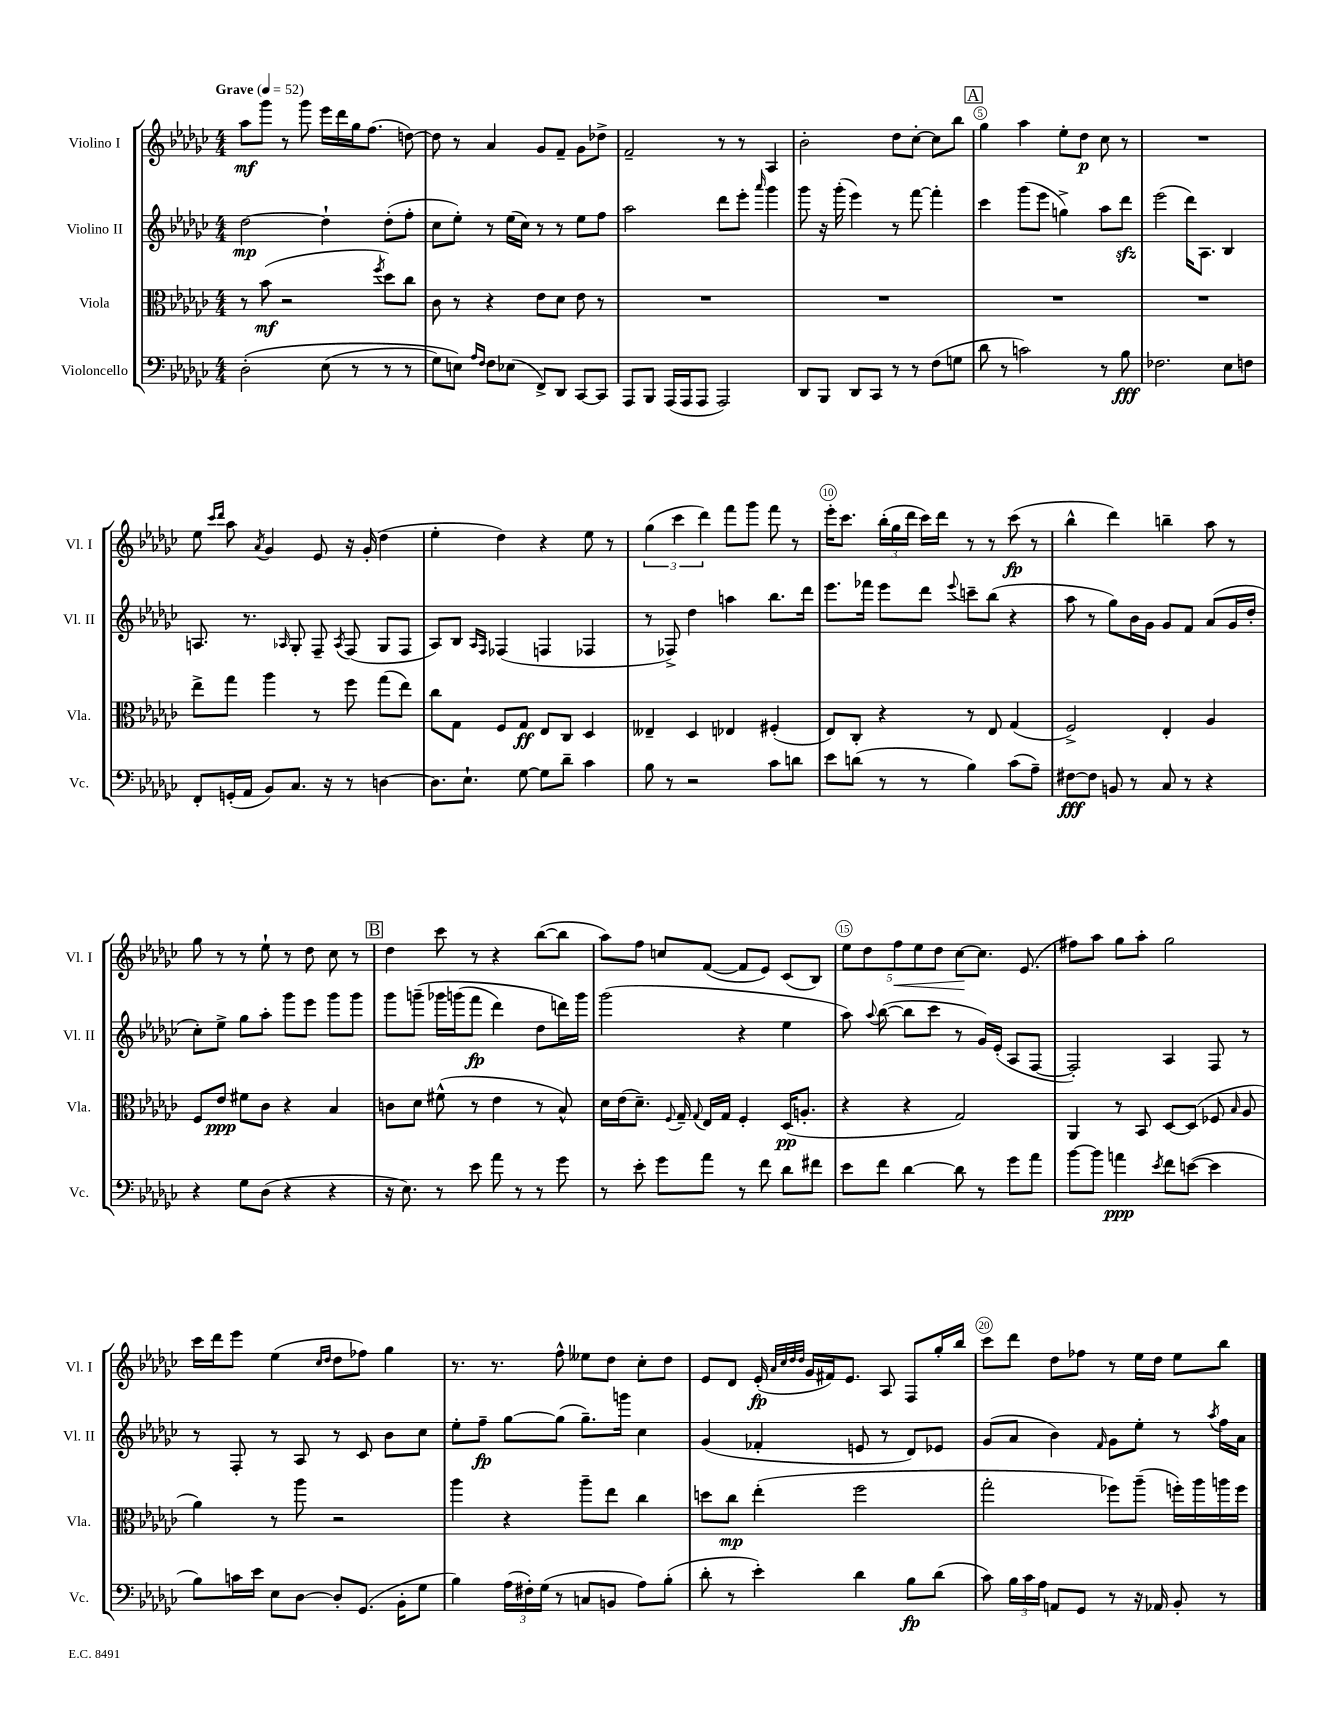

**kern	**dynam	**kern	**dynam	**kern	**dynam	**kern	**dynam
*part4	*part4	*part3	*part3	*part2	*part2	*part1	*part1
*staff4	*staff4	*staff3	*staff3	*staff2	*staff2	*staff1	*staff1
*I"Violoncello	*	*I"Viola	*	*I"Violino II	*	*I"Violino I	*
*I'Vc.	*	*I'Vla.	*	*I'Vl. II	*	*I'Vl. I	*
*clefF4	*	*clefC3	*	*clefG2	*	*clefG2	*
*k[b-e-a-d-g-c-]	*	*k[b-e-a-d-g-c-]	*	*k[b-e-a-d-g-c-]	*	*k[b-e-a-d-g-c-]	*
*M4/4	*	*M4/4	*	*M4/4	*	*M4/4	*
*MM52	*	*MM52	*	*MM52	*	*MM52	*
=1	=1	=1	=1	=1	=1	=1	=1
!	!	!	!	!	!	!LO:TX:a:B:t=Grave	!
(2D-'\	.	8r	.	[2dd-\	mp	8aa-\L	mf
.	.	(8b-\	mf	.	.	8ggg-\J	.
.	.	2r	.	.	.	8r	.
.	.	.	.	.	.	8ggg-\	.
(8E-\	.	.	.	4dd-`\]	.	16eee-\LL	.
.	.	.	.	.	.	16ddd-\	.
8r	.	.	.	.	.	16gg-\J	.
.	.	.	.	.	.	(8.ff\J	.
.	.	8qff/	.	.	.	.	.
8r	.	8dd-\L)	.	(8dd-'\L	.	.	.
8r	.	8cc-\J	.	8ff'\J	.	[8ddn\)	.
=2	=2	=2	=2	=2	=2	=2	=2
8G-\L)	.	8c-\	.	8cc-\L	.	8dd\]	.
8En\J)	.	8r	.	8ee-'\J)	.	8r	.
16qqA-/LL	.	.	.	.	.	.	.
16qqF/JJ	.	.	.	.	.	.	.
8F\L	.	4r	.	8r	.	4a-/	.
(8E-X\J	.	.	.	(16ee-\LL	.	.	.
.	.	.	.	16cc-\JJ)	.	.	.
8FF^/L)	.	8e-\L	.	8r	.	8g-/L	.
8DD-/J	.	8d-\J	.	8r	.	8f~/J	.
[8CC-/L	.	8e-\	.	8ee-\L	.	8g-\L	.
8CC-/J]	.	8r	.	8ff\J	.	8dd-X^\J	.
=3	=3	=3	=3	=3	=3	=3	=3
8AAA-/L	.	1r	.	2aa-\	.	2f~/	.
8BBB-/J	.	.	.	.	.	.	.
(16AAA-/LL	.	.	.	.	.	.	.
16AAA-/J	.	.	.	.	.	.	.
8AAA-/J	.	.	.	.	.	.	.
2AAA-/)	.	.	.	8ddd-\L	.	8r	.
.	.	.	.	8eee-'\J	.	8r	.
.	.	.	.	16qqaaa-/	.	.	.
.	.	.	.	4ggg-\	.	4A-/	.
=4	=4	=4	=4	=4	=4	=4	=4
8DD-/L	.	1r	.	8ggg-\	.	2b-'\	.
8BBB-/J	.	.	.	16r	.	.	.
.	.	.	.	(16ggg-'\	.	.	.
8DD-/L	.	.	.	4eee-\)	.	.	.
8CC-/J	.	.	.	.	.	.	.
8r	.	.	.	8r	.	8dd-\L	.
8r	.	.	.	[8fff\	.	[8cc-'\J	.
(8F\L	.	.	.	4fff'\]	.	8cc-\L]	.
8Gn\J	.	.	.	.	.	8bb-\J	.
!!LO:REH:place=s1:t=A
=5	=5	=5	=5	=5	=5	=5	=5
8d-\	.	1r	.	4ccc-\	.	4gg-\	.
8r	.	.	.	.	.	.	.
2cn\)	.	.	.	(8ggg-\L	.	4aa-\	.
.	.	.	.	8eee-\J	.	.	.
.	.	.	.	4ggn^\)	.	8ee-'\L	.
.	.	.	.	.	.	8dd-\J	p
8r	.	.	.	8aa-\L	.	8cc-\	.
8B-\	fff	.	.	8ddd-zz\J	.	8r	.
=6	=6	=6	=6	=6	=6	=6	=6
2.F-X\	.	1r	.	(2eee-\	.	1r	.
.	.	.	.	16ddd-\KL)	.	.	.
.	.	.	.	8.A-\J	.	.	.
8E-\L	.	.	.	4B-/	.	.	.
8Fn\J	.	.	.	.	.	.	.
!!LO:LB:g=z
=7	=7	=7	=7	=7	=7	=7	=7
8FF'/L	.	8ee-^\L	.	8.An/	.	8ee-\	.
.	.	.	.	.	.	16qqccc-/LL	.
.	.	.	.	.	.	16qqddd-/JJ	.
(16GGn'/L	.	8gg-\J	.	.	.	8aa-\	.
16AA-/JJ	.	.	.	8.r	.	.	.
.	.	.	.	.	.	8qa-/	.
8BB-/L)	.	4aa-\	.	.	.	4g-/	.
.	.	.	.	16qqA-X/	.	.	.
8.C-/J	.	.	.	8G-'/	.	.	.
.	.	8r	.	8F~/	.	8e-/	.
16r	.	.	.	.	.	.	.
.	.	.	.	8qA-/	.	.	.
8r	.	8ff\	.	(8F/	.	16r	.
.	.	.	.	.	.	(16g-'/	.
[4Dn\	.	(8gg-\L	.	8G-/L	.	4dd-\	.
.	.	8ee-\J)	.	8F/J	.	.	.
=8	=8	=8	=8	=8	=8	=8	=8
8.D\L]	.	8cc-\L	.	8A-/L)	.	4ee-'\	.
.	.	8G-\J	.	8B-/J	.	.	.
8.E-`\J	.	.	.	.	.	.	.
.	.	.	.	16qqA-/LL	.	.	.
.	.	.	.	16qqF/JJ	.	.	.
.	.	8F/L	.	(4F-X/	.	4dd-\)	.
[8G-\	.	8G-/J	ff	.	.	.	.
8G-\L]	.	8E-/L	.	4Fn/	.	4r	.
8d-~\J	.	8C-/J	.	.	.	.	.
4c-\	.	4D-/	.	4F-X/	.	8ee-\	.
.	.	.	.	.	.	8r	.
=9	=9	=9	=9	=9	=9	=9	=9
8B-\	.	4E--X~/	.	8r	.	(6gg-\	.
8r	.	.	.	8F-X^/)	.	.	.
.	.	.	.	.	.	6ccc-\	.
2r	.	4D-/	.	4dd-\	.	.	.
.	.	.	.	.	.	6ddd-\)	.
.	.	4E-X/	.	4aan\	.	8fff\L	.
.	.	.	.	.	.	8ggg-\J	.
8c-\L	.	(4F#X'/	.	8.bb-\L	.	8fff\	.
8dn\J	.	.	.	.	.	8r	.
.	.	.	.	16ddd-\Jk	.	.	.
=10	=10	=10	=10	=10	=10	=10	=10
8e-\L	.	8E-/L)	.	8.eee-\L	.	16eee-'\KL	.
.	.	.	.	.	.	8.ccc-\J	.
(8dn\J	.	8C-'/J	.	.	.	.	.
.	.	.	.	16fff-X\Jk	.	.	.
8r	.	4r	.	8eee-\L	.	(24bb-'\LL	.
.	.	.	.	.	.	24gg-\	.
.	.	.	.	.	.	24ddd-\JJ	.
8r	.	.	.	8ddd-\J	.	16ccc-\LL)	.
.	.	.	.	.	.	16ddd-\JJ	.
.	.	.	.	8qqeee-/	.	.	.
4B-\)	.	8r	.	8cccn~\L	.	8r	.
.	.	8E-/	.	(8bb-\J	.	8r	.
(8c-\L	.	(4G-/	.	4r	.	(8ccc-\	fp
8A-~\J)	.	.	.	.	.	8r	.
=11	=11	=11	=11	=11	=11	=11	=11
[8F#X\L	fff	2F^/)	.	8aa-\	.	4bb-^^\	.
8F#\J]	.	.	.	8r	.	.	.
8BBn/	.	.	.	8gg-\L)	.	4ddd-\)	.
8r	.	.	.	16b-\L	.	.	.
.	.	.	.	16g-\JJ	.	.	.
8C-/	.	4E-'/	.	8g-/L	.	4bbn~\	.
8r	.	.	.	8f/J	.	.	.
4r	.	4A-/	.	(8a-/L	.	8aa-\	.
.	.	.	.	16g-/L	.	8r	.
.	.	.	.	16dd-'/JJ	.	.	.
!!LO:LB:g=z
=12	=12	=12	=12	=12	=12	=12	=12
4r	.	8F/L	.	8cc-'\L)	.	8gg-\	.
.	.	8e-/J	ppp	8ee-^\J	.	8r	.
8G-\L	.	8f#X\L	.	8gg-\L	.	8r	.
(8D-\J	.	8c-\J	.	8aa-'\J	.	8ee-`\	.
4r	.	4r	.	8ggg-\L	.	8r	.
.	.	.	.	8eee-\J	.	8dd-\	.
4r	.	4B-/	.	8ggg-\L	.	8cc-\	.
.	.	.	.	8ggg-\J	.	8r	.
!!LO:REH:place=s1:t=B
=13	=13	=13	=13	=13	=13	=13	=13
16r	.	8cn\L	.	8ggg-\L	.	4dd-\	.
8.E-\)	.	.	.	.	.	.	.
.	.	8d-\J	.	(8gggn~\J	.	.	.
8r	.	(8f#X^^\	.	16ggg-X\LL	.	8ccc-\	.
.	.	.	.	(16gggn\J	.	.	.
8e-\	.	8r	.	8fff\J	fp	8r	.
8a-\	.	4e-\	.	4ddd-\)	.	4r	.
8r	.	.	.	.	.	.	.
8r	.	8r	.	8dd-\L	.	([8bb-\L	.
8g-\	.	8B-^^/)	.	16dddn\L)	.	8bb-\J]	.
.	.	.	.	16ggg\JJ	.	.	.
=14	=14	=14	=14	=14	=14	=14	=14
8r	.	16d-\LL	.	(2ggg-\	.	8aa-\L)	.
.	.	(16e-\J	.	.	.	.	.
8e-'\	.	8.d-~\J)	.	.	.	8ff\J	.
8g-\L	.	.	.	.	.	8ccn/L	.
.	.	8qqF/	.	.	.	.	.
.	.	16G-~/	.	.	.	.	.
.	.	8qqG-/	.	.	.	.	.
8a-\J	.	16E-/LL	.	.	.	([8f/J	.
.	.	16G-/JJ	.	.	.	.	.
8r	.	4F'/	.	4r	.	8f/L]	.
8f\	.	.	.	.	.	8e-/J)	.
8d-\L	.	(16D-/KL	pp	4ee-\	.	(8c-/L	.
.	.	8.An'/J	.	.	.	.	.
8f#X\J	.	.	.	.	.	8B-/J)	.
=15	=15	=15	=15	=15	=15	=15	=15
8e-\L	.	4r	.	8aa-\)	.	10ee-\L	.
.	.	.	.	.	.	10dd-\	.
.	.	.	.	8qqaa-/	.	.	.
8f\J	.	.	.	([8bb-\	.	.	.
!	!	!	!	!	!	!	!LO:HP:b
.	.	.	.	.	.	10ff\	<
[4d-\	.	4r	.	8bb-\L]	.	.	.
.	.	.	.	.	.	10ee-\	.
.	.	.	.	8ccc-\J	.	.	.
.	.	.	.	.	.	10dd-\J	.
8d-\]	.	2G-/)	.	8r	.	[8cc-\L	.
8r	.	.	.	16g-/LL)	.	8.cc-\J]	[
.	.	.	.	(16e-'/JJ	.	.	.
8g-\L	.	.	.	8A-/L	.	.	.
.	.	.	.	.	.	(8.e-/	.
8a-\J	.	.	.	[8F/J	.	.	.
=16	=16	=16	=16	=16	=16	=16	=16
[8b-\L	.	4AA-/	.	2F'/])	.	8ff#X\L)	.
8b-\J]	.	.	.	.	.	8aa-\J	.
4an\	ppp	8r	.	.	.	8gg-\L	.
.	.	8BB-/	.	.	.	8aa-'\J	.
8qe-/	.	.	.	.	.	.	.
8f\L	.	[8D-/L	.	4A-/	.	2gg-\	.
([8en\J	.	(8D-/J]	.	.	.	.	.
4e\]	.	8F-X/	.	8F/	.	.	.
.	.	16qqB-/	.	.	.	.	.
.	.	8A-/	.	8r	.	.	.
!!LO:LB:g=z
=17	=17	=17	=17	=17	=17	=17	=17
8B-\L)	.	4a-\)	.	8r	.	16ccc-\LL	.
.	.	.	.	.	.	16ddd-\J	.
16cn\L	.	.	.	8F'/	.	8eee-\J	.
16e-\JJ	.	.	.	.	.	.	.
8E-\L	.	8r	.	8r	.	(4ee-\	.
[8D-\J	.	8aa-\	.	8A-/	.	.	.
.	.	.	.	.	.	16qqcc-/LL	.
.	.	.	.	.	.	16qqdd-/JJ	.
8D-'/L]	.	2r	.	8r	.	8dd-\L	.
(8.GG-/J	.	.	.	8c-/	.	8ff-X\J)	.
.	.	.	.	8b-\L	.	4gg-\	.
16BB-'\KL	.	.	.	.	.	.	.
8G-\J	.	.	.	8cc-\J	.	.	.
=18	=18	=18	=18	=18	=18	=18	=18
4B-\)	.	4aa-\	.	8ee-'\L	.	8.r	.
.	.	.	.	8ff~\J	fp	.	.
.	.	.	.	.	.	8.r	.
(24A-\LL	.	4r	.	[8gg-\L	.	.	.
24F#X'\)	.	.	.	.	.	.	.
(24G-\JJ	.	.	.	.	.	.	.
8r	.	.	.	(8gg-\J]	.	8ff^^\	.
8Cn/L	.	8aa-~\L	.	8.gg-~\L)	.	8ee--X\L	.
8BBn/J	.	8ee-\J	.	.	.	8dd-\J	.
.	.	.	.	16gggn\Jk	.	.	.
8A-\L)	.	4cc-\	.	4cc-\	.	8cc-'\L	.
(8B-'\J	.	.	.	.	.	8dd-\J	.
=19	=19	=19	=19	=19	=19	=19	=19
8d-'\	.	8ddn\L	.	(4g-/	.	8e-/L	.
8r	.	8cc-\J	mp	.	.	8d-/J	.
4e-'\)	.	(4ee-'\	.	4f-X'/	.	(16e-'/	fp
.	.	.	.	.	.	32qqa-/LLL	.
.	.	.	.	.	.	32qqcc-/	.
.	.	.	.	.	.	32qqdd-/	.
.	.	.	.	.	.	32qqdd-/JJJ	.
.	.	.	.	.	.	16g-/LL	.
.	.	.	.	.	.	16f#X/J)	.
.	.	.	.	.	.	8.e-/J	.
4d-\	.	2ff\	.	8en/	.	.	.
.	.	.	.	8r	.	8A-/	.
8B-\L	fp	.	.	8d-/L)	.	8F/L	.
(8d-\J	.	.	.	8e-X/J	.	16gg-'/L	.
.	.	.	.	.	.	16bb-/JJ	.
=20	=20	=20	=20	=20	=20	=20	=20
8c-\)	.	2gg-'\	.	(8g-/L	.	8ccc-\L	.
24B-\LL	.	.	.	8a-/J	.	8ddd-\J	.
24c-\	.	.	.	.	.	.	.
24A-\JJ	.	.	.	.	.	.	.
8AAn/L	.	.	.	4b-\)	.	8dd-\L	.
8GG-/J	.	.	.	.	.	8ff-X\J	.
.	.	.	.	16qqf/	.	.	.
8r	.	8ff-X\L)	.	8g-\L	.	8r	.
16r	.	(8aa-~\J	.	8ee-'\J	.	16ee-\LL	.
16AA-X/	.	.	.	.	.	16dd-\JJ	.
8BB-'/	.	16ffn'\LL)	.	8r	.	8ee-\L	.
.	.	16aa-\	.	.	.	.	.
.	.	.	.	8qaa-/	.	.	.
8r	.	16aan\	.	16ff\LL	.	8bb-\J	.
.	.	16ff\JJ	.	16a-\JJ	.	.	.
==	==	==	==	==	==	==	==
*-	*-	*-	*-	*-	*-	*-	*-
